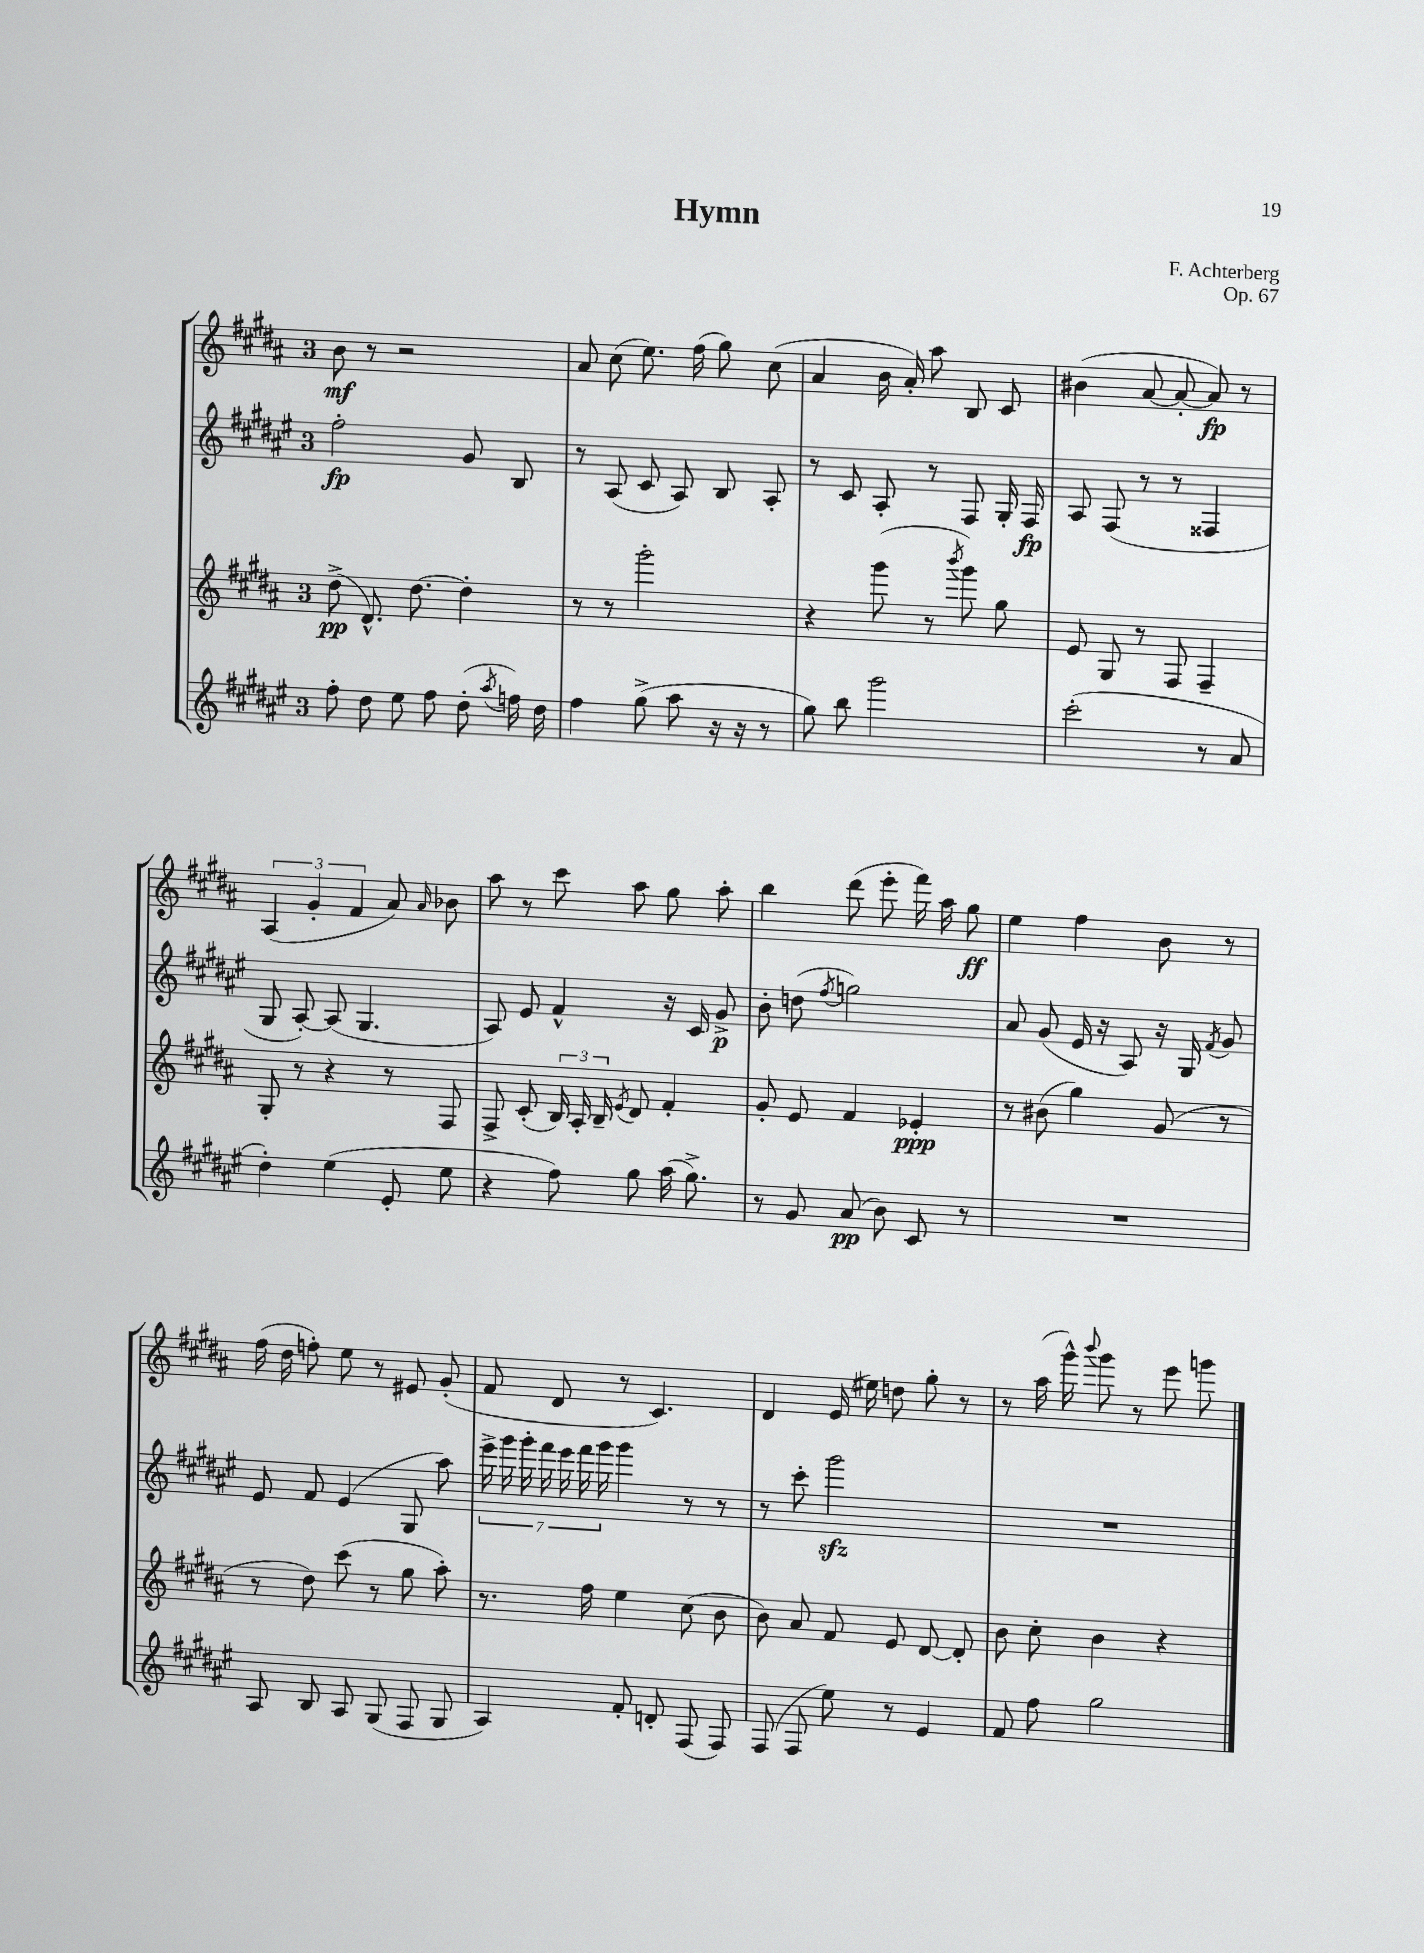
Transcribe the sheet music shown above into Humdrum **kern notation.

**kern	**kern	**kern	**kern
*staff4	*staff3	*staff2	*staff1
*clefG2	*clefG2	*clefG2	*clefG2
*k[f#c#g#d#a#e#]	*k[f#c#g#d#a#]	*k[f#c#g#d#a#e#]	*k[f#c#g#d#a#]
*M3/4	*M3/4	*M3/4	*M3/4
8ff#'\	(8dd#^\	2ff#'\	8b\
8dd#\	8.d#^^/)	.	8r
8ee#\	.	.	2r
.	[8.dd#\	.	.
8ff#\	.	.	.
(8dd#'\	4dd#'\]	8g#/	.
8qaa#/	.	.	.
16ff\)	.	8B/	.
16dd#\	.	.	.
=	=	=	=
4ff#\	8r	8r	8a#/
.	8r	(8A#/	(8cc#\
(8gg#^\	2ggg#'\	8c#/	8.ee\)
8aa#\	.	8A#/)	.
.	.	.	(16ff#\
16r	.	8B/	8gg#\)
16r	.	.	.
8r	.	8A#'/	(8cc#\
=	=	=	=
8gg#\)	4r	8r	4a#/
8bb\	.	8c#/	.
2ggg#\	(8ggg#\	8A#'/	16b\
.	.	.	16a#'/)
.	8r	8r	8aa#\
.	8qbbb/	.	.
.	8ggg#\)	8F#/	8B/
.	8gg#\	16G#'/	8c#/
.	.	16F#/	.
=	=	=	=
(2ccc#'\	8e/	8A#/	(4b#\
.	8G#/	(8F#/	.
.	8r	8r	[8a#/
.	8F#/	8r	8a#'/_
8r	4F#~/	4F##/	8a#/])
8a#/	.	.	8r
=	=	=	=
4dd#'\)	8G#'/	8G#/	(6A#/
.	8r	[8A#'/)	.
.	.	.	6g#'/
(4ee#\	4r	(8A#/]	.
.	.	.	6f#/
.	.	4.G#/	.
8e#'/	8r	.	8a#/)
.	.	.	16qqa#/
8ee#\	8F#/	.	8b-\
=	=	=	=
4r	8F#^/	8A#/)	8aa#\
.	(8c#'/	8e#/	8r
8ff#\)	24B/)	4f#^^/	8ccc#\
.	24A#'/	.	.
.	24B~/	.	.
.	8qe/	.	.
8gg#\	8d#/	.	8aa#\
(16aa#\	4f#'/	16r	8gg#\
8.gg#^\)	.	16c#/	.
.	.	8g#^/	8aa#'\
=	=	=	=
8r	8g#'/	8b'\	4bb\
8g#/	8e/	(8dd\	.
.	.	8qff#/	.
(8a#/	4f#/	2gg\)	(8ddd#\
8b\)	.	.	8eee'\
8c#/	4e-'/	.	16fff#\)
.	.	.	16aa#\
8r	.	.	8gg#\
=	=	=	=
2.r	8r	8a#/	4ee\
.	(8b#\	(8g#/	.
.	4gg#\)	16e#/	4ff#\
.	.	16r	.
.	.	8A#/)	.
.	(8g#/	16r	8b\
.	.	16G#/	.
.	.	8qf#/	.
.	8r	8g#/	8r
=	=	=	=
8A#/	8r	8e#/	(16ff#\
.	.	.	16dd#\
8B/	8dd#\)	8f#/	8ff'\)
8A#/	(8ccc#\	(4e#/	8ee\
(8G#/	8r	.	8r
8F#/	8gg#\	8G#/	8e#/
8G#/	8aa#'\)	8aa#\)	(8g#'/
=	=	=	=
4A#/)	8.r	28eee#^\	8f#/
.	.	28ggg#\	.
.	.	28ggg#'\	.
.	.	28fff#\	.
.	.	.	8d#/
.	.	28eee#\	.
.	.	28fff#\	.
.	16ff#\	.	.
.	.	28ggg#\	.
8f#'/	4ee\	4ggg#\	8r
8d'/	.	.	4.c#/)
(8F#/	(8cc#\	8r	.
8F#/)	8b\	8r	.
=	=	=	=
(8F#/	8b\)	8r	4d#/
8F#/	8a#/	8ccc#'\	.
8ee#\)	8f#/	2ggg#\	(16e/
.	.	.	16ee#\)
8r	8e/	.	8dd\
4e#/	[8d#/	.	8gg#'\
.	8d#'/]	.	8r
=	=	=	=
8f#/	8b\	2.r	8r
8ff#\	8cc#'\	.	(16aa#\
.	.	.	16ggg#^^\)
.	.	.	8qqbbb/
2gg#\	4b\	.	8ggg#\
.	.	.	8r
.	4r	.	8eee\
.	.	.	8ggg\
==	==	==	==
*-	*-	*-	*-
